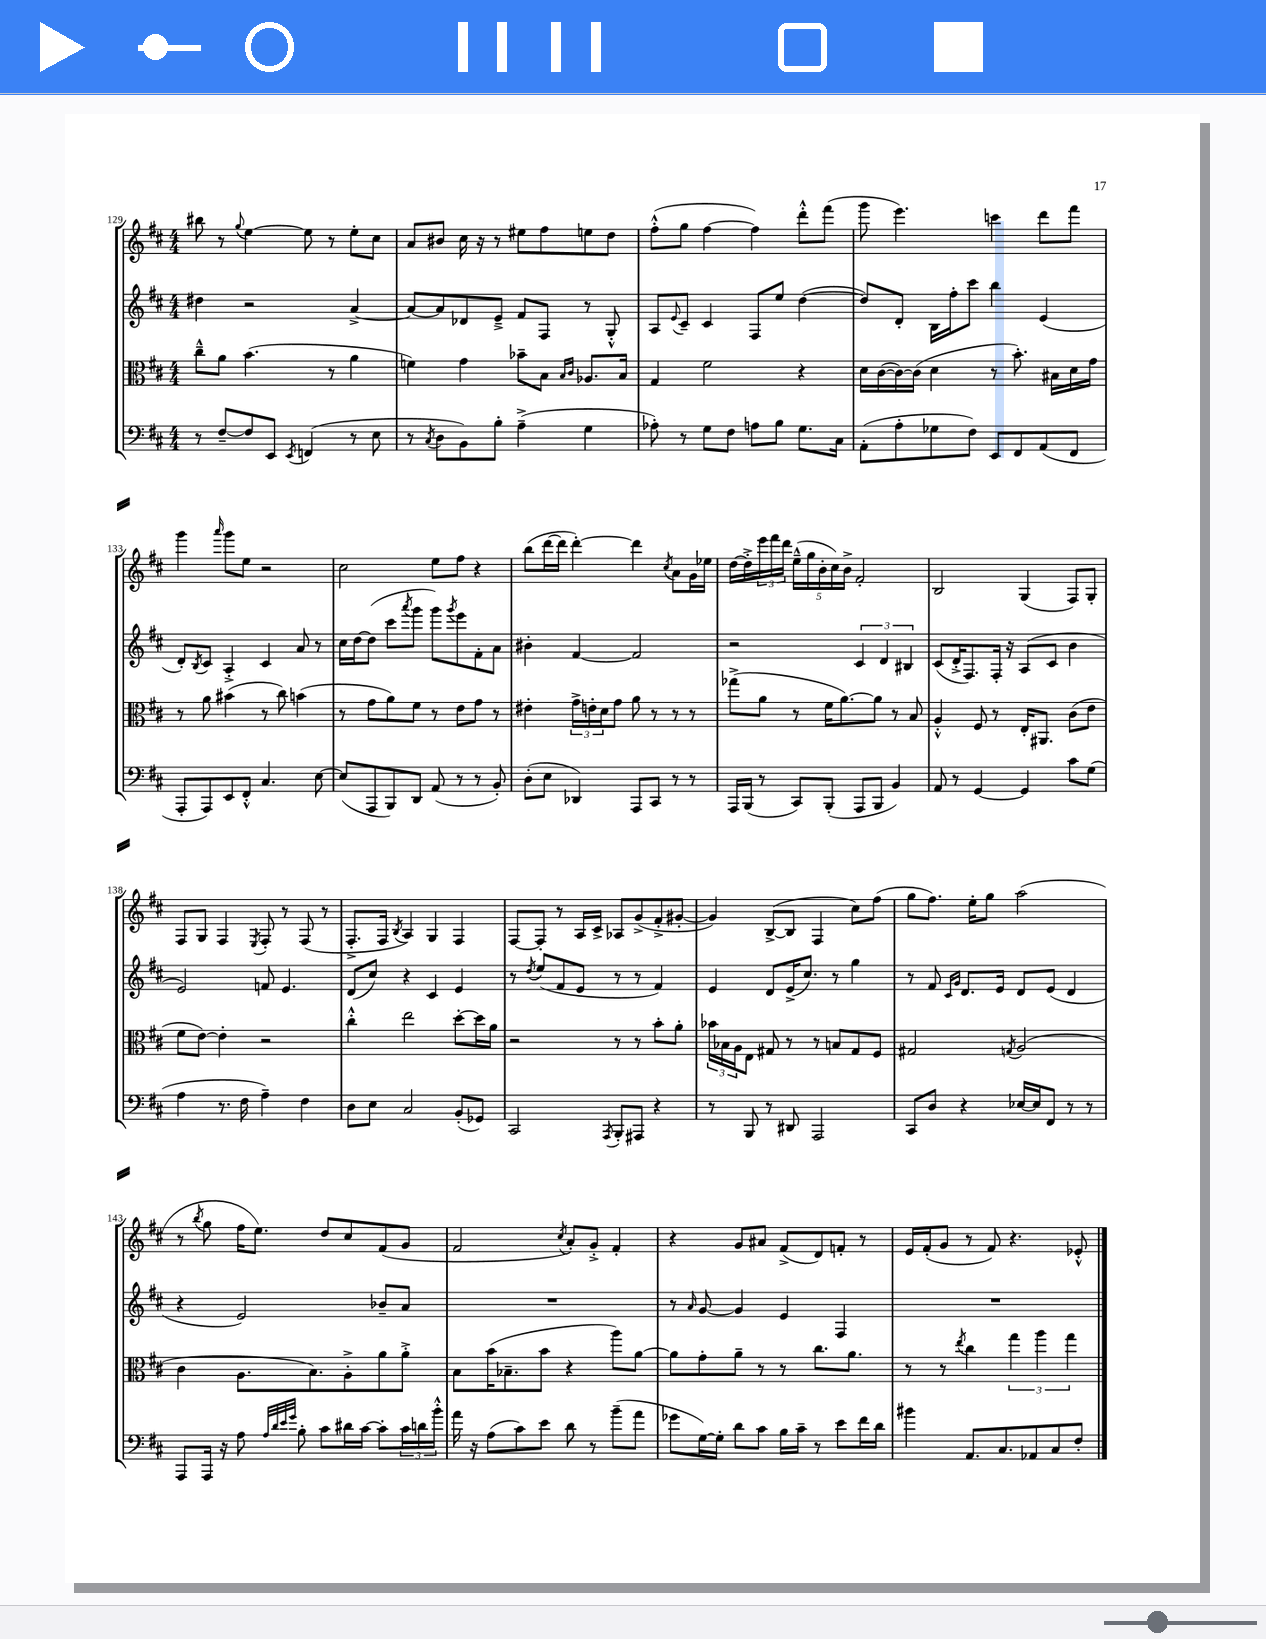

**kern	**kern	**kern	**kern
*part4	*part3	*part2	*part1
*staff4	*staff3	*staff2	*staff1
*clefF4	*clefC3	*clefG2	*clefG2
*k[f#c#]	*k[f#c#]	*k[f#c#]	*k[f#c#]
*M4/4	*M4/4	*M4/4	*M4/4
=129	=129	=129	=129
8r	8cc#~^^\L	4dd#X\	8bb#X\
[8F#~/L	8a\J	.	8r
.	.	.	8qqgg/
8F#/]	(4.b\	2r	[4ee\
8EE/J	.	.	.
8qEE/	.	.	.
(4FFn/	.	.	8ee\]
.	8r	.	8r
8r	4a\	[4a^/	8ee'\L
8E\	.	.	8cc#\J
=130	=130	=130	=130
8r	4fn\)	8a/L_	8a/L
8qC#/	.	.	.
8D\L	.	8a/]	8b#X/J
8BB\)	4g\	8d-X/	16cc#\
.	.	.	16r
8B'\J	.	8e~^/J	8r
(4A~^\	8b-X~\L	8f#/L	8ee#X\L
.	8B\J	8F#/J	8ff#\
.	16qqB/LL	.	.
.	16qqc#/JJ	.	.
4G\	8.A-X/L	8r	8een\
.	.	8G'^^/	8dd\J
.	16B/Jk	.	.
=131	=131	=131	=131
8A-X'\)	4G/	8A/L	(8ff#'^^\L
.	.	8qqe/	.
8r	.	8c#~/J	8gg\J
8G\L	2f#\	4c#/	[4ff#\
8F#\J	.	.	.
8An\L	.	8F#/L	4ff#\])
8B\J	.	8ee/J	.
8.G\L	4r	([4dd\	8ddd'^^\L
.	.	.	(8fff#\J
16C#\Jk	.	.	.
=132	=132	=132	=132
(8AA'\L	16d\LL	8dd/L])	8ggg\
.	([16c#\	.	.
8A'\	16c#\_)	8d'/J	4.eee\)
.	(16c#\JJ]	.	.
8G-X\	4d\	16B\LL	.
.	.	16ff#'\J	.
8F#\J)	.	8ccc#\J	.
8EE/L	8r	4bb\	4cccn\
8FF#/	8.b'\)	.	.
(8AA/	.	(4e/	8ddd\L
.	16B#X\LL	.	.
8FF#/J	16d\	.	8fff#\J
.	16g\JJ	.	.
!!LO:LB:g=z
=133	=133	=133	=133
8AAA'/L	8r	8d'/L)	4ggg\
.	.	8qB/	.
8AAA/)	8a\	8c#/J	.
.	.	.	16qqaaa/
8EE/	(4b#X\	4A'^/	8ggg\L
8FF#'^^/J	.	.	8ee\J
4.C#/	8r	4c#/	2r
.	8cc#\)	.	.
.	(4bn\	8a/	.
[8E\	.	8r	.
=134	=134	=134	=134
(8E/L]	8r	16cc#\LL	2cc#\
.	.	[16dd\J	.
8AAA/	8g\L	(8dd\J]	.
8BBB/)	8a\)	8ccc#\L	.
.	.	8qaaa/	.
8DD/J	8f#\J	8ggg\J	.
(8AA/	8r	8ggg\L)	8ee\L
.	.	8qggg/	.
8r	8e\L	8eee\	8ff#\J
8r	8g\J	8f#'\	4r
8BB'/)	8r	8a\J	.
=135	=135	=135	=135
(8D'\L	4e#X'\	4b#X'\	(8bb\L
8E\J	.	.	[16ddd\L
.	.	.	16ddd\JJ]
4DD-X/)	24g^\LL	[4f#/	[4ddd'\)
.	24en'\	.	.
.	24d\J	.	.
.	8g\J	.	.
8AAA/L	8a\	2f#/]	4ddd\]
8CC#/J	8r	.	.
.	.	.	8qcc#/
8r	8r	.	8a\L
8r	8r	.	16g\L
.	.	.	16ee-X\JJ
=136	=136	=136	=136
16AAA/LL	(8gg-X^\L	2r	[16dd\LL
(16BBB/JJ	.	.	16dd'^\]
8r	8a\J	.	24eee\
.	.	.	24fff#\
.	.	.	24ddd\JJ
8CC#/L)	8r	.	(20ee~^^\LL
.	.	.	20gg\
.	.	.	20b'\
(8BBB'/J	16f#\KL	.	.
.	.	.	20cc#\)
.	[8.a\)	.	.
.	.	.	20b^\JJ
8AAA/L	.	6c#/	2f#'/
8BBB/J	8a\J]	.	.
.	.	6d/	.
4BB/)	8r	.	.
.	.	6B#X/	.
.	8B/	.	.
=137	=137	=137	=137
8AA/	4A'^^/	(8c#/L	2B/
8r	.	16d'^/K	.
.	.	8.F#/)	.
[4GG/	8F#/	.	.
.	8r	16F#'/Jk	.
.	.	16r	.
4GG/]	16E'/KL	(8A/L	(4G/
.	8.AA#X/J	.	.
.	.	8c#/J	.
8c#\L	(8c#\L	4b\	8F#/L)
(8G\J	8e\J	.	8G'/J
!!LO:LB:g=z
=138	=138	=138	=138
4A\	8f#\L	2e/)	8F#/L
.	[8e\J)	.	8G/J
8.r	4e'\]	.	4F#/
16F#\	.	.	.
.	.	.	8qE/
4A~\)	2r	8fn/	8F#'/
.	.	4.e/	8r
4F#\	.	.	(8F#/
.	.	.	8r
=139	=139	=139	=139
8D\L	4cc#'^^\	(8d/L	8.F#'^/L
8E\J	.	8cc#/J)	.
.	.	.	16F#/Jk
.	.	.	8qB/
2C#/	2ee\	4r	4A/)
.	.	4c#/	4G/
(8BB'/L	[8dd'\L	4e/	4F#/
8GG-X/J)	16dd\L]	.	.
.	16a\JJ	.	.
=140	=140	=140	=140
2CC#/	2r	8r	[8F#/L
.	.	8qdd/	.
.	.	(8ee/L	8F#'/J]
.	.	8f#/	8r
.	.	8e/J	16A/LL
.	.	.	16c#^/JJ
8qAAA/	.	.	.
8BBB'/L	8r	8r	8A-X/L
8AAA#X/J	8r	8r	(8g^/
4r	8b'\L	4f#/)	8f#'^/
.	8a'\J	.	[8g#X'/J
=141	=141	=141	=141
8r	24b-X\LL	4e/	4g#/])
.	24B-X\	.	.
.	24A\J	.	.
8BBB/	8E\J	.	.
8r	8G#X/	8d/L	([8B^/L
8DD#X/	8r	(16e^/K	8B/J]
.	.	8.cc#/J)	.
2AAA/	8r	.	4F#/
.	8Bn/L	8r	.
.	8G#/	4gg\	8cc#\L)
.	8F#/J	.	(8ff#\J
=142	=142	=142	=142
8CC#/L	2G#X/	8r	8gg\L
8D/J	.	8f#/	8.ff#\J)
.	.	16qqc#/LL	.
.	.	16qqg/JJ	.
4r	.	8.d/L	.
.	.	.	16ee'\KL
.	.	.	8gg\J
.	.	16e/Jk	.
.	8qGn/	.	.
[16E-X/LL	(2A/	8d/L	(2aa\
16E-/J]	.	.	.
8FF#/J	.	(8e/J	.
8r	.	4d/	.
8r	.	.	.
!!LO:LB:g=z
=143	=143	=143	=143
8AAA/L	4c#\	4r	8r
.	.	.	8qbb/
16AAA/Jk	.	.	8gg\
16r	.	.	.
8A\	8.A\L	2e/)	16ff#\KL
.	.	.	8.ee\J)
32qqA/LLL	.	.	.
32qqd/	.	.	.
32qqe/	.	.	.
32qqg/JJJ	.	.	.
8B'\	.	.	.
.	8.B\)	.	.
8c#\L	.	.	8dd/L
16d#X\L	8A'^\	.	8cc#/
[16c#\JJ	.	.	.
8c#'\L]	8a\	8b-X~/L	(8f#/
24c#\L	8a'^\J	8a/J	8g/J
24dn\	.	.	.
24b'^^\JJ	.	.	.
=144	=144	=144	=144
16a\	8B\L	1r	2f#/
16r	.	.	.
(8A\L	(16b\K	.	.
.	8.B-X~\	.	.
8c#\)	.	.	.
8e\J	8b\J	.	.
.	.	.	8qcc#/
8d\	4r	.	8a'/L)
8r	.	.	8g'^/J
(8b~\L	8aa\L)	.	4f#'/
8a\J	[8a\J	.	.
=145	=145	=145	=145
8g-X\L	8a\L]	8r	4r
.	.	16qqa/	.
[16G\L)	8g'\	[8g/	.
16G'\JJ]	.	.	.
8d\L	8a~\J	4g/]	8g/L
8c#\J	8r	.	8a#X/J
16B\LL	8r	4e/	(8f#^/L
16c#~\JJ	.	.	.
8r	8.cc#\L	.	8d/)
8e\L	.	4F#/	8fn'/J
.	8.a\J	.	.
16f#\L	.	.	8r
16d\JJ	.	.	.
=146	=146	=146	=146
4b#X\	8r	1r	16e/LL
.	.	.	(16f#'/J
.	8r	.	8g/J
.	8qee/	.	.
8.AA/L	4cc#\	.	8r
.	.	.	8f#/)
8.C#/	.	.	.
.	6gg\	.	4.r
8AA-X/	.	.	.
.	6aa\	.	.
8C#/	.	.	.
.	6gg\	.	.
8F#'/J	.	.	8e-X'^^/
==	==	==	==
*-	*-	*-	*-
